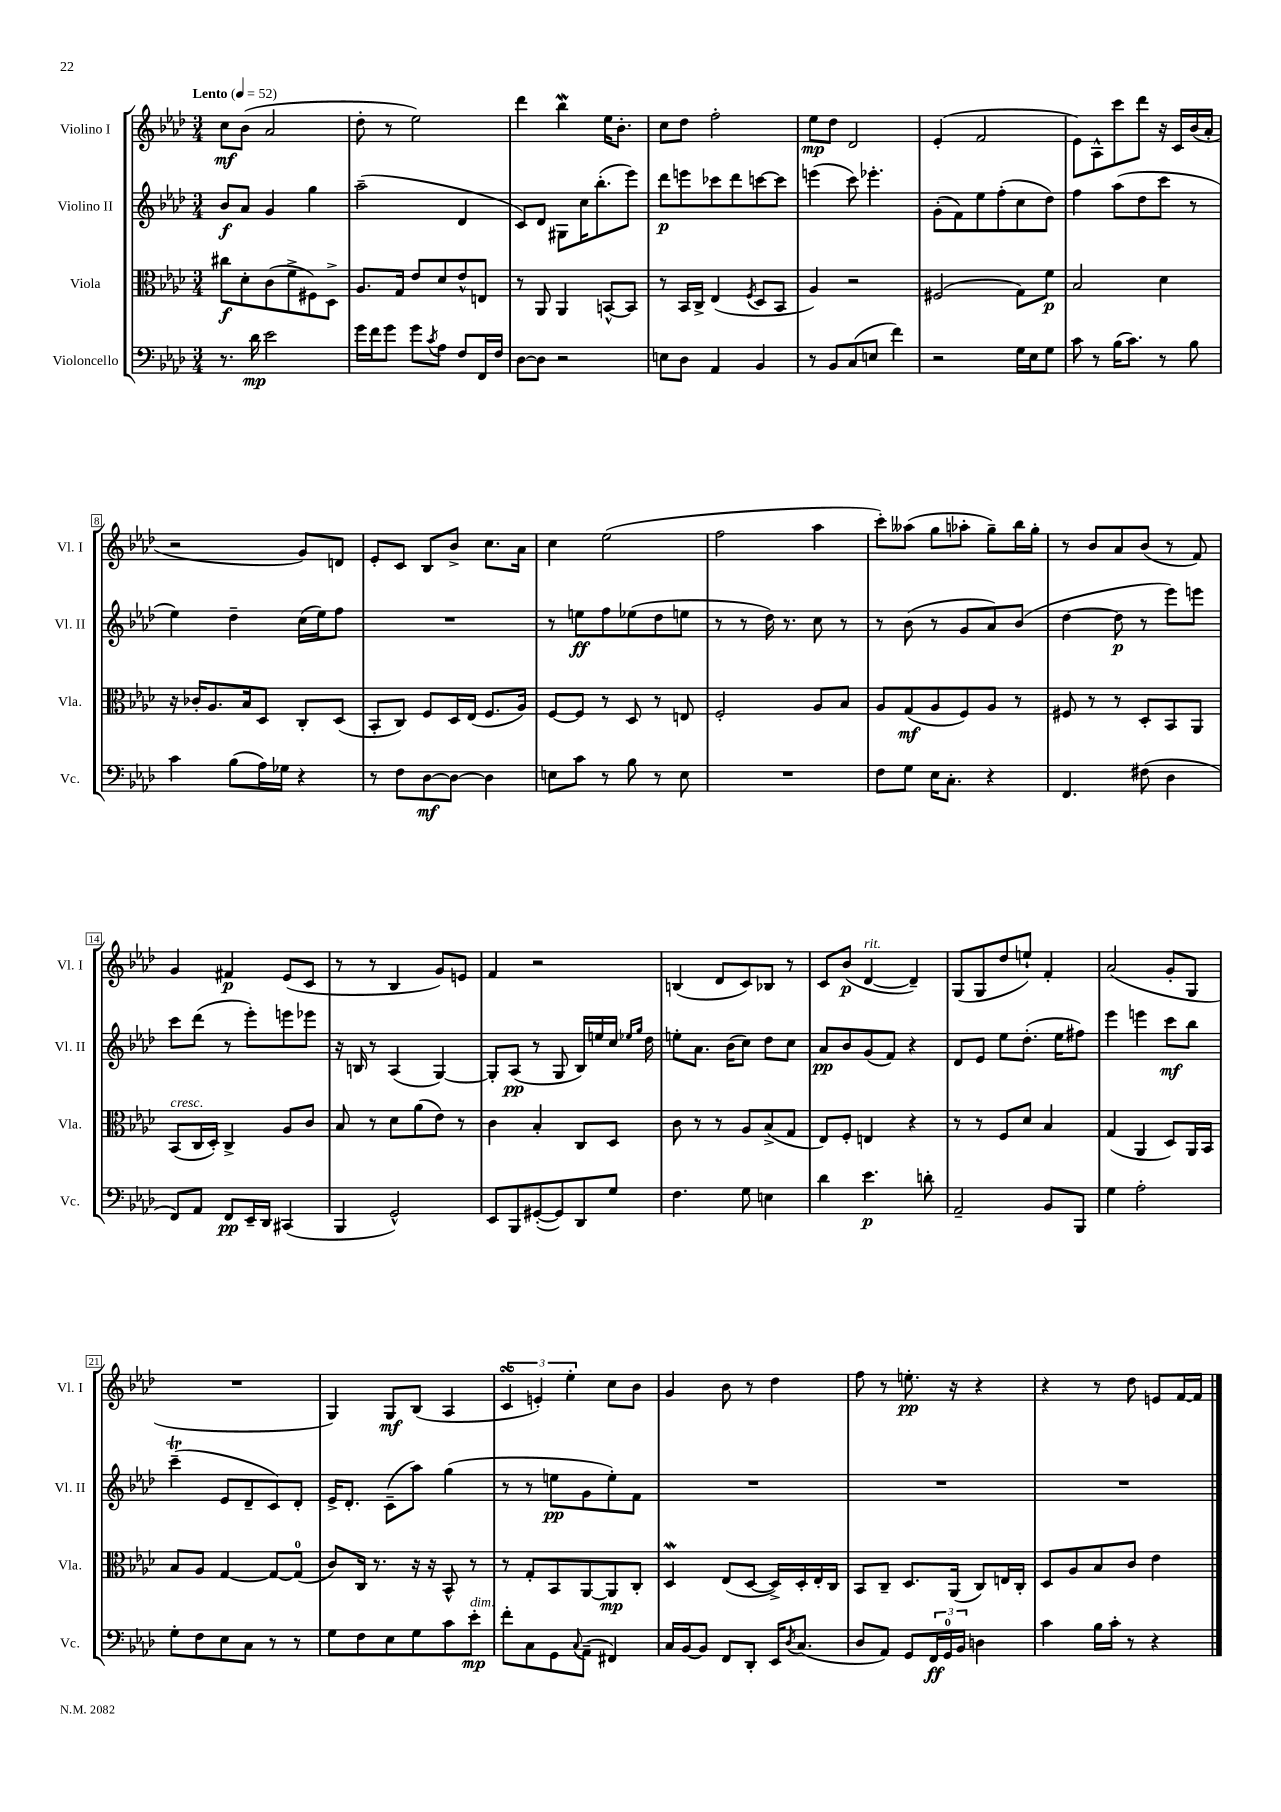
<<
\new StaffGroup <<
\new Staff = "s0" \with { instrumentName = "Violino I" shortInstrumentName = "Vl. I" } {
    \clef treble \key aes \major \numericTimeSignature \time 3/4 \tempo "Lento" 4 = 52
    c''8\mf bes'8( aes'2 |
    des''8-. r8 ees''2) |
    des'''4 bes''4\mordent ees''16 bes'8.-. |
    c''8 des''8 f''2-. |
    ees''8\mp des''8 des'2 |
    ees'4-.( f'2 |
    ees'8) aes8-^ c'''8 des'''8 r16 c'16 bes'16( aes'16-. |
    r2 g'8) d'8 |
    ees'8-. c'8 bes8 bes'8-> c''8. aes'16 |
    c''4 ees''2( |
    f''2 aes''4 |
    c'''8-.) aeses''8( g''8 aes''8-. g''8--) bes''16 g''16-. |
    r8 bes'8 aes'8 bes'8( r8 f'8) |
    g'4 fis'4\p ees'8( c'8 |
    r8 r8 bes4 g'8) e'8 |
    f'4 r2 |
    b4( des'8 c'8) bes8 r8 |
    c'8 bes'8\p( des'4~^\markup { \italic "rit." } des'4--) |
    g8( g8 des''8 e''8-!) f'4-. |
    aes'2( g'8-. g8 |
    R2. |
    g4) g8\mf bes8( aes4 |
    \tuplet 3/2 { c'4\turn e'4-.) ees''4-. } c''8 bes'8 |
    g'4 bes'8 r8 des''4 |
    f''8 r8 e''8.-.\pp r16 r4 |
    r4 r8 des''8 e'8 f'16~ f'16 \bar "|." |
}
\new Staff = "s1" \with { instrumentName = "Violino II" shortInstrumentName = "Vl. II" } {
    \clef treble \key aes \major \numericTimeSignature \time 3/4
    bes'8\f aes'8 g'4 g''4 |
    aes''2--( des'4 |
    c'8) des'8 gis8 c''16 bes''8.-.( ees'''8) |
    des'''8\p e'''8 ces'''8 des'''8 c'''8~ c'''8 |
    e'''4( c'''8) ees'''4.-. |
    g'8-.( f'8) ees''8 f''8-.( c''8 des''8) |
    f''4 aes''8( des''8 c'''8 r8 |
    ees''4) des''4-- c''16( ees''16) f''8 |
    R2. |
    r8 e''8\ff f''8 ees''8( des''8 e''8 |
    r8 r8 des''16) r8. c''8 r8 |
    r8 bes'8( r8 g'8 aes'8) bes'8( |
    des''4~ des''8\p r8 ees'''8) e'''8 |
    c'''8 des'''8( r8 ees'''8-.) e'''8 ees'''8 |
    r16 b16 r8 aes4( g4~) |
    g8-. aes8\pp( r8 g8 bes16) e''16 c''16 \grace { ees''16 g''16 } des''16 |
    e''8-. aes'8. bes'16( c''8) des''8 c''8 |
    aes'8\pp bes'8 g'8( f'8) r4 |
    des'8 ees'8 ees''8 des''8.-.( ees''16 fis''8) |
    ees'''4 e'''4 c'''8\mf bes''8 |
    c'''4--\trill( ees'8 des'8-- c'8) des'8-. |
    ees'16-> des'8.-. c'8--( aes''8) g''4( |
    r8 r8 e''8\pp g'8 e''8-.) f'8 |
    R2. |
    R2. |
    R2. \bar "|." |
}
\new Staff = "s2" \with { instrumentName = "Viola" shortInstrumentName = "Vla." } {
    \clef alto \key aes \major \numericTimeSignature \time 3/4
    cis''8\f des'8-. c'8( f'8-> fis8) des8-> |
    aes8. g16 ees'8 des'8 ees'8-^ e8 |
    r8 aes,8 aes,4 b,8~-^ b,8 |
    r8 bes,16 c16-> ees4( \acciaccatura { f8 } des8 bes,8 |
    aes4) r2 |
    fis2( g8) f'8\p |
    bes2 des'4 |
    r16 ces'16-. aes8. bes16 des8 c8-. des8( |
    bes,8-. c8) f8 des16 ees16( f8. aes16) |
    f8~ f8 r8 des8 r8 e8 |
    f2-. aes8 bes8 |
    aes8 g8\mf( aes8 f8) aes8 r8 |
    fis8 r8 r8 des8-. bes,8 aes,8 |
    bes,8^\markup { \italic "cresc." }( c16 des16-.) c4-> aes8 c'8 |
    bes8 r8 des'8 aes'8( ees'8) r8 |
    c'4 bes4-. c8 des8 |
    c'8 r8 r8 aes8 bes8->( g8 |
    ees8) f8-. e4 r4 |
    r8 r8 f8 des'8 bes4 |
    g4( aes,4 des8) aes,16 bes,16 |
    bes8 aes8 g4~ g8~ g8-0( |
    c'8) c16 r8. r16 r16 bes,8-^ r8 |
    r8 g8-. bes,8 aes,8~ aes,8\mp c8-. |
    des4\mordent ees8( des8~ des16->) des16-. ees16-. c16 |
    bes,8 c8-- des8. aes,16( c8) e16 c16-. |
    des8 aes8 bes8 c'8 ees'4 \bar "|." |
}
\new Staff = "s3" \with { instrumentName = "Violoncello" shortInstrumentName = "Vc." } {
    \clef bass \key aes \major \numericTimeSignature \time 3/4
    r8. des'16\mp ees'2 |
    g'16 f'16 g'8 g'8 \acciaccatura { c'8 } aes8 f8 f,16 f16 |
    des8~ des8 r2 |
    e8 des8 aes,4 bes,4 |
    r8 bes,8 c8( e8 f'4) |
    r2 g16 ees16 g8 |
    c'8 r8 bes16( c'8.) r8 bes8 |
    c'4 bes8( aes16) ges16 r4 |
    r8 f8 des8~\mf des8~ des4 |
    e8 c'8 r8 bes8 r8 e8 |
    R2. |
    f8 g8 ees16 c8.-. r4 |
    f,4. fis8( des4 |
    f,8) aes,8 f,8\pp ees,16-- des,16 cis,4( |
    bes,,4 g,2-^) |
    ees,8 bes,,8 gis,8~-.( gis,8) des,8 g8 |
    f4. g8 e4 |
    des'4 ees'4.\p d'8-. |
    aes,2-- bes,8 bes,,8 |
    g4 aes2-. |
    g8-. f8 ees8 c8 r8 r8 |
    g8 f8 ees8 g8 c'8 ees'8-.\mp^\markup { \italic "dim." } |
    f'8-. c8 g,8 \appoggiatura { c8 } aes,8--( fis,4) |
    c16 bes,16~ bes,8 f,8 des,8-. ees,16 \acciaccatura { des8 } c8.( |
    des8 aes,8) g,8 \tuplet 3/2 { f,16\ff g,16-0 bes,16 } d4 |
    c'4 bes16 c'16-. r8 r4 \bar "|." |
}
>>
>>
\layout { \context { \Score \override BarNumber.stencil = #(make-stencil-boxer 0.1 0.3 ly:text-interface::print) } }
